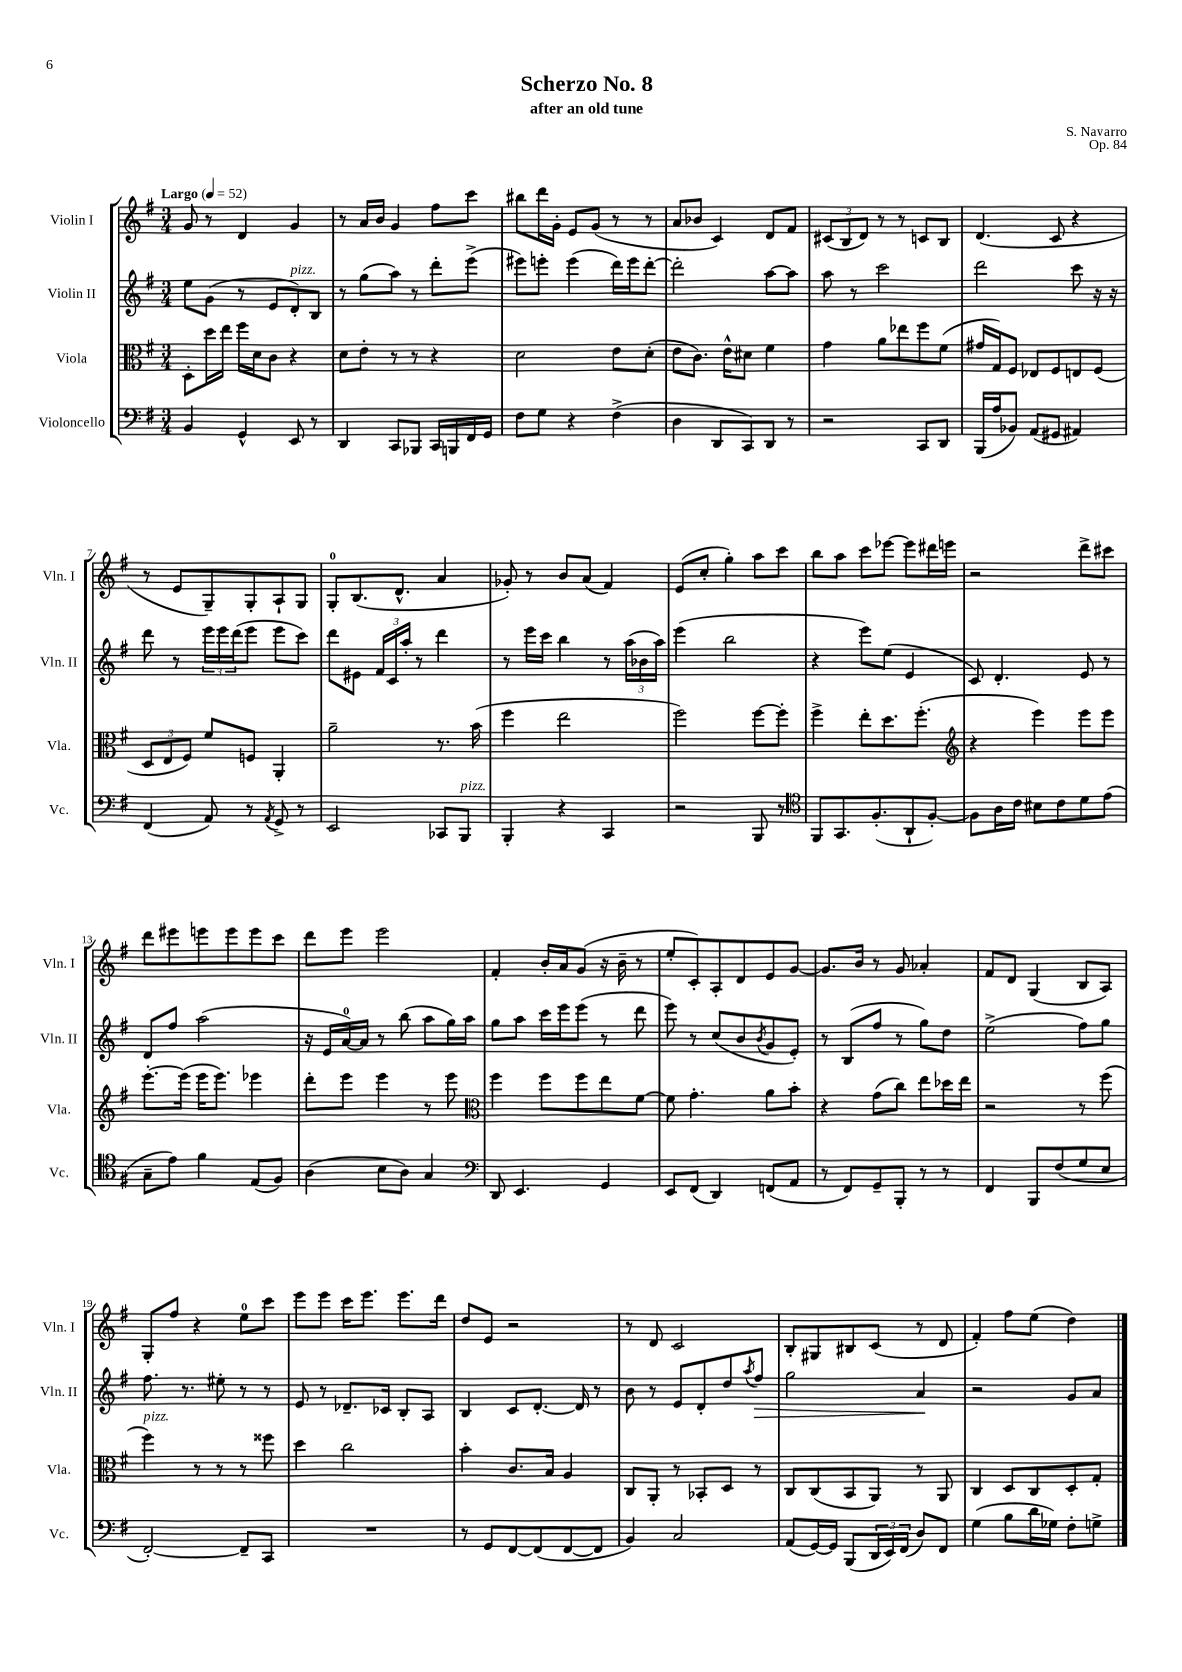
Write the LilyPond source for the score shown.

\header { title = "Scherzo No. 8" composer = "S. Navarro" subtitle = "after an old tune" opus = "Op. 84" }
<<
\new StaffGroup <<
\new Staff = "s0" \with { instrumentName = "Violin I" shortInstrumentName = "Vln. I" } {
    \clef treble \key g \major \numericTimeSignature \time 3/4 \tempo "Largo" 4 = 52
    g'8 r8 d'4 g'4 |
    r8 a'16 b'16 g'4 fis''8 c'''8 |
    bis''8 d'''16 g'16-. e'8 g'8( r8 r8 |
    a'8 bes'8 c'4) d'8 fis'8 |
    \tuplet 3/2 { cis'8( b8 d'8) } r8 r8 c'8 b8 |
    d'4.( c'8 r4 |
    r8 e'8 g8--) g8-. a8-! g8 |
    g8-0-. b8.( d'8.-^ a'4 |
    ges'8-.) r8 b'8 a'8( fis'4) |
    e'8( c''8-. g''4-.) a''8 c'''8 |
    b''8 a''8 c'''8 ees'''8~ ees'''8 dis'''16 e'''16 |
    r2 d'''8-> cis'''8 |
    d'''8 eis'''8 e'''8 e'''8 e'''8 c'''8 |
    d'''8 e'''8 e'''2 |
    fis'4-. b'16-. a'16 g'8( r16 b'16-- r8 |
    e''8-. c'8-.) a8-. d'8 e'8 g'8~ |
    g'8. b'16 r8 g'8 aes'4-. |
    fis'8 d'8 g4( b8 a8) |
    g8-. fis''8 r4 e''8-0 c'''8 |
    e'''8 e'''8 c'''16 e'''8. e'''8. d'''16 |
    d''8 e'8 r2 |
    r8 d'8 c'2 |
    b8-. gis8 bis8 c'8( r8 d'8 |
    fis'4-.) fis''8 e''8( d''4) \bar "|." |
}
\new Staff = "s1" \with { instrumentName = "Violin II" shortInstrumentName = "Vln. II" } {
    \clef treble \key g \major \numericTimeSignature \time 3/4
    e''8 g'8( r8 e'8 d'8-.^\markup { \italic "pizz." }) b8 |
    r8 g''8( a''8) r8 d'''8-. e'''8->( |
    eis'''8) e'''8-. e'''4( d'''16) e'''16 d'''8~-. |
    d'''2-. a''8~ a''8 |
    a''8 r8 c'''2 |
    d'''2 c'''8 r16 r16 |
    d'''8 r8 \tuplet 3/2 { e'''16 e'''16 d'''16( } e'''8 e'''8 c'''8) |
    d'''8 eis'8 \tuplet 3/2 { fis'16 c'16 a''16-. } r8 d'''4 |
    r8 e'''16 c'''16 b''4 r8 \tuplet 3/2 { a''16( bes'16 a''16) } |
    e'''4( b''2 |
    r4 e'''8) e''8( e'4 |
    c'8) d'4.-. e'8 r8 |
    d'8 fis''8 a''2( |
    r16 e'16 a'16-0~) a'16 r8 b''8( a''8 g''16) a''16 |
    g''8 a''8 c'''16 e'''16 e'''8( r8 d'''8 |
    e'''8) r8 c''8( b'8 \acciaccatura { b'8 } g'8 e'8-.) |
    r8 b8( fis''8 r8 g''8) d''8 |
    e''2->( fis''8) g''8 |
    fis''8. r8. eis''8-. r8 r8 |
    e'8 r8 des'8.-- ces'16 b8-. a8 |
    b4 c'8 d'8.~-. d'16 r8 |
    b'8 r8 e'8 d'8-. d''8 \acciaccatura { a''8 } fis''8\> |
    g''2 a'4\! |
    r2 g'8 a'8 \bar "|." |
}
\new Staff = "s2" \with { instrumentName = "Viola" shortInstrumentName = "Vla." } {
    \clef alto \key g \major \numericTimeSignature \time 3/4
    d8-. d''16 e''16 fis''16 d'16 c'8 r4 |
    d'8 e'8-. r8 r8 r4 |
    d'2 e'8 d'8-.( |
    e'8 c'8.) e'16-^ dis'8 fis'4 |
    g'4 a'8 ees''8 fis''8 fis'8( |
    gis'16 g16) fis8 ees8 fis8 e8 fis8( |
    \tuplet 3/2 { d8 e8 fis8) } fis'8 f8 a,4-. |
    a'2-- r8. b'16( |
    fis''4 e''2 |
    fis''2) fis''8~ fis''8-. |
    fis''4-> e''8-. d''8. fis''8.-.( |
    \clef treble r4 e'''4) e'''8 e'''8 |
    e'''8.~-. e'''16( e'''16 e'''8.) ees'''4 |
    d'''8-. e'''8 e'''4 r8 e'''8 |
    \clef alto fis''4 fis''8 fis''8 e''8 fis'8~ |
    fis'8 g'4.-. a'8 b'8-. |
    r4 g'8( c''8) e''8 des''16 e''16 |
    r2 r8 fis''8( |
    fis''4^\markup { \italic "pizz." }) r8 r8 r8 fisis''8 |
    d''4 c''2 |
    b'4-. c'8. b16 a4 |
    c8 a,8-. r8 bes,8-. d8 r8 |
    c8 c8( b,8 a,8) r8 a,8 |
    c4 d8 c8 d8-. g8-. \bar "|." |
}
\new Staff = "s3" \with { instrumentName = "Violoncello" shortInstrumentName = "Vc." } {
    \clef bass \key g \major \numericTimeSignature \time 3/4
    b,4 g,4-^ e,8 r8 |
    d,4 c,8 bes,,8 c,16 b,,16 fis,16 g,16 |
    fis8 g8 r4 fis4->( |
    d4 d,8 c,8) d,8 r8 |
    r2 c,8 d,8 |
    b,,16( a16 bes,8) a,8( gis,8 ais,4) |
    fis,4( a,8) r8 \acciaccatura { a,8 } g,8-> r8 |
    e,2 ces,8 b,,8^\markup { \italic "pizz." } |
    b,,4-. r4 c,4 |
    r2 b,,8 r8 |
    \clef tenor fis,8 g,8. fis8.-.( a,8-! fis8~-.) |
    fis8 a16 c'16 bis8 c'8 d'8 e'8( |
    g8-- e'8) fis'4 e8( fis8) |
    a4( b8 a8) g4 |
    \clef bass d,8 e,4. g,4 |
    e,8 fis,8( d,4) f,8( a,8 |
    r8 fis,8) g,8-- b,,8-. r8 r8 |
    fis,4 b,,8 fis8( g8 e8 |
    fis,2~-.) fis,8-- c,8 |
    R2. |
    r8 g,8 fis,8~ fis,8( fis,8~ fis,8 |
    b,4) c2 |
    a,8( g,16~) g,16 b,,8( \tuplet 3/2 { d,16 e,16) fis,16( } d8) fis,8 |
    g4( b8 d'16 ges16) fis8-. g8-> \bar "|." |
}
>>
>>
